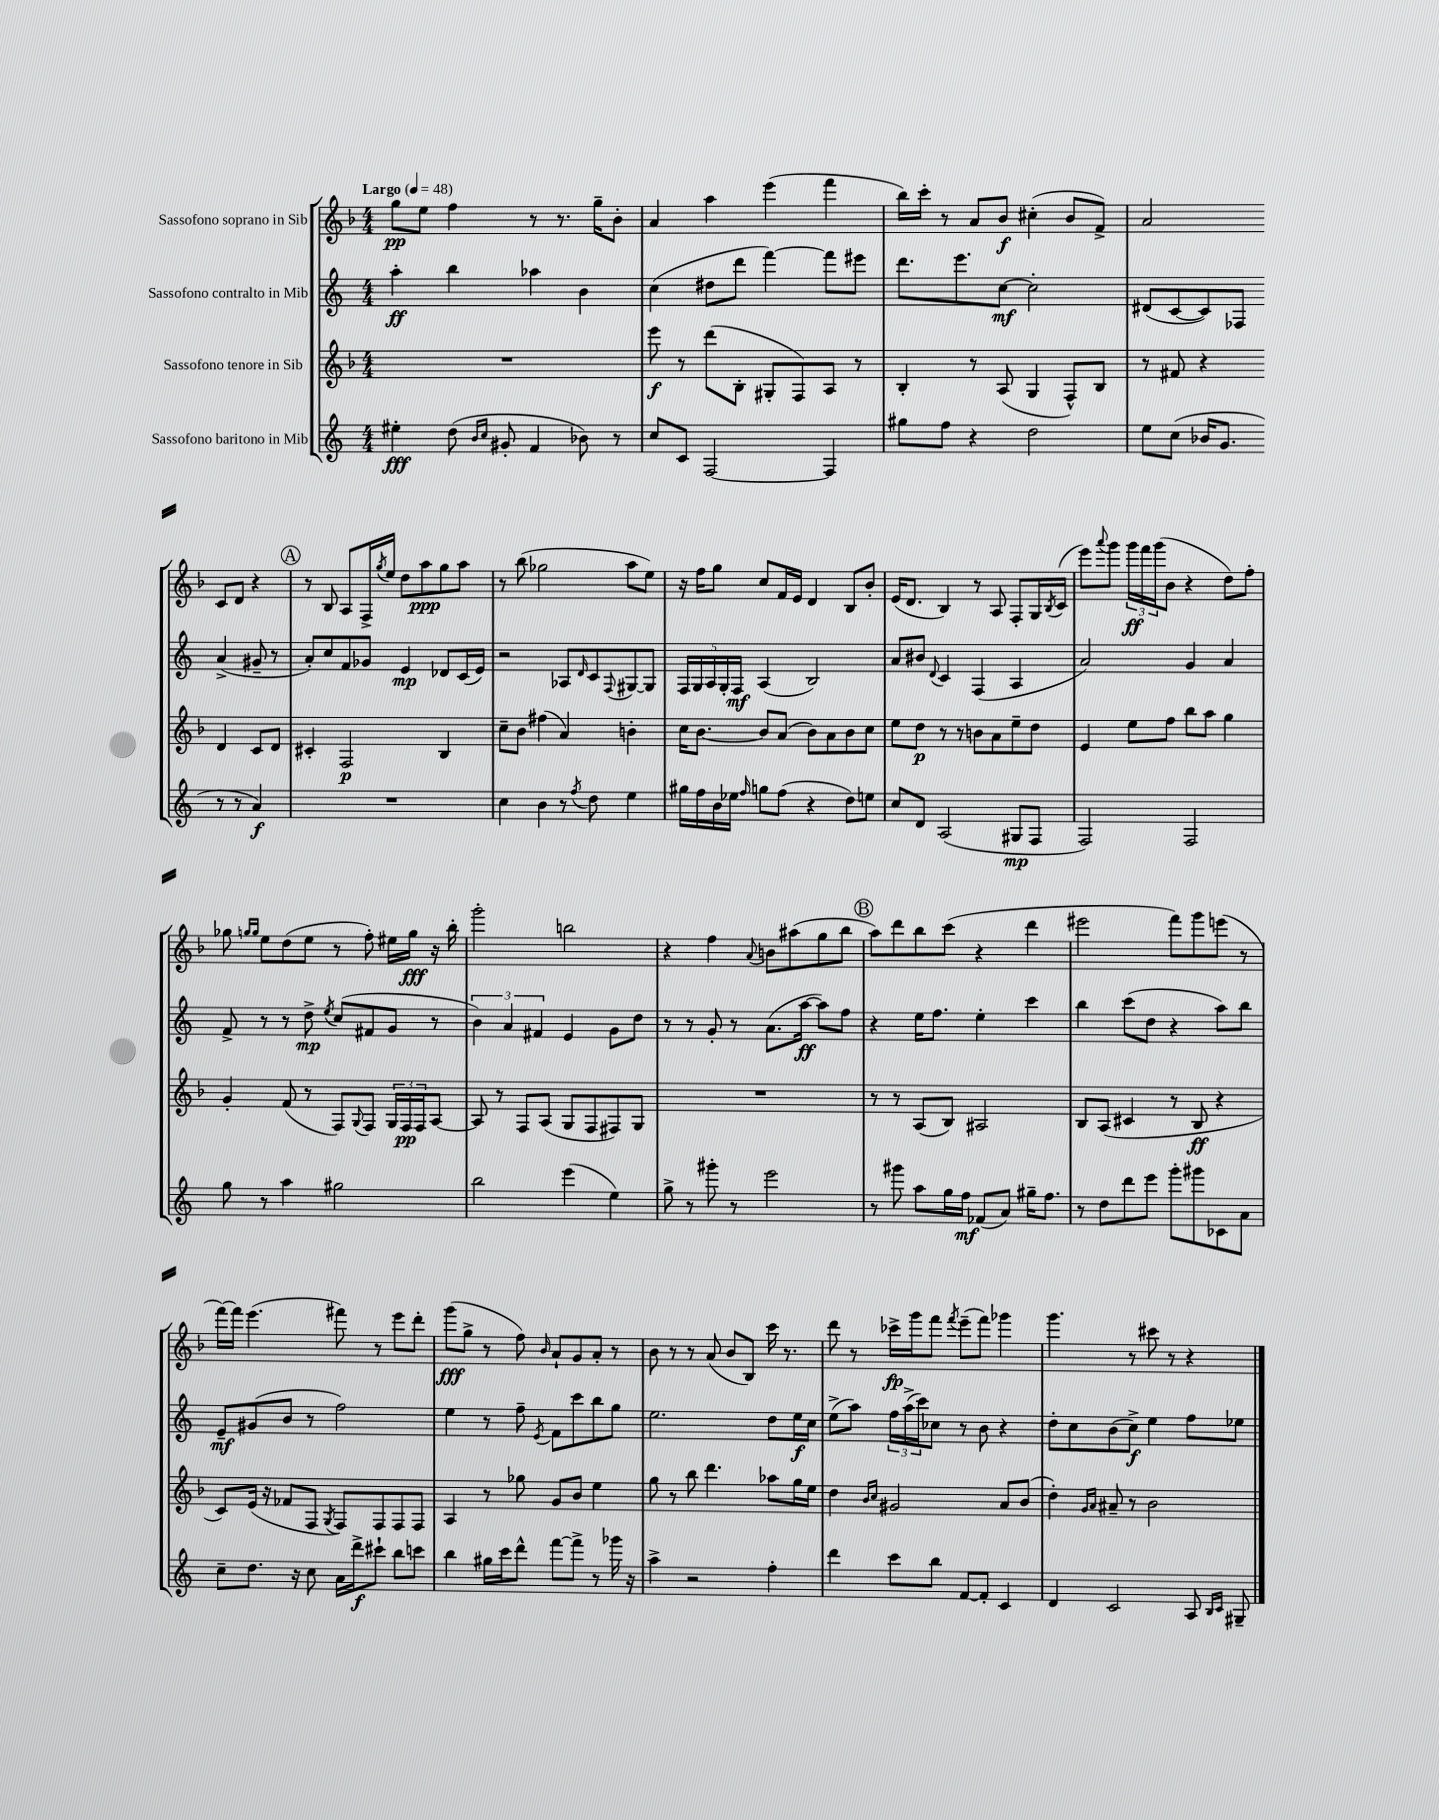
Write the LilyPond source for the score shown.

<<
\new StaffGroup <<
\new Staff = "s0" \with { instrumentName = "Sassofono soprano in Sib" } {
    \clef treble \key f \major \numericTimeSignature \time 4/4 \tempo "Largo" 4 = 48
    g''8\pp e''8 f''4 r8 r8. g''16-- bes'8-. |
    a'4 a''4 e'''4( f'''4 |
    bes''16) c'''16-. r8 a'8 bes'8\f cis''4-.( bes'8 f'8->) |
    a'2 c'8 d'8 r4 |
    \mark \markup { \circle "A" } r8 bes8 a8 f16-> \acciaccatura { g''8 } e''16 d''8 a''8\ppp g''8 a''8 |
    r8 bes''8( ges''2 a''8 e''8) |
    r16 f''16 g''8 c''8 f'16 e'16 d'4 bes8 bes'8-. |
    e'16( d'8. bes4) r8 a8 f8-. g16 \acciaccatura { bes8 } c'16( |
    e'''8) \appoggiatura { a'''8 } g'''8 \tuplet 3/2 { g'''16\ff f'''16 g'''16( } bes'8 r4 d''8) f''8-. |
    ges''8 \grace { g''16 g''16 } e''8 d''8( e''8 r8 f''8-.) eis''16 g''16\fff r16 bes''16-. |
    g'''2-. b''2 |
    r4 f''4 \appoggiatura { a'8 } b'8 ais''8( g''8 bes''8 |
    \mark \markup { \circle "B" } a''8) d'''8 bes''8 c'''8( r4 d'''4 |
    eis'''2 f'''8) g'''8 e'''8( r8 |
    f'''16~) f'''16 e'''4.( fis'''8) r8 e'''8 d'''8-. |
    g'''8\fff( g''8-> r8 f''8) \grace { bes'16 } a'8-! g'8 a'8-. r8 |
    bes'8 r8 r8 a'8( bes'8 bes8) c'''16 r8. |
    d'''8 r8 ces'''16->\fp g'''16 f'''8 \acciaccatura { f'''8 } e'''8--( f'''8) ges'''4 |
    g'''4. r8 cis'''8 r8 r4 \bar "|." |
}
\new Staff = "s1" \with { instrumentName = "Sassofono contralto in Mib" } {
    \clef treble \key c \major \numericTimeSignature \time 4/4
    a''4-.\ff b''4 aes''4 b'4 |
    c''4( dis''8 d'''8 f'''4~) f'''8 eis'''8 |
    d'''8. e'''8. c''8~\mf c''2-. |
    dis'8( c'8~ c'8) fes8 a'4->( gis'8-- r8 |
    \mark \markup { \circle "A" } a'8-.) c''8 f'8 ges'8 e'4\mp des'8 c'16( e'16) |
    r2 aes8 \grace { d'16 } c'8 \appoggiatura { f8 } gis8~ gis8 |
    \tuplet 5/4 { f16 g16 a16 g16-. f16\mf } a4( b2) |
    a'8 bis'8 \appoggiatura { d'8 } c'4 f4( a4 |
    a'2) g'4 a'4 |
    f'8-> r8 r8 d''8->\mp \acciaccatura { e''8 } c''8( fis'8 g'8 r8 |
    \tuplet 3/2 { b'4) a'4 fis'4 } e'4 g'8 d''8 |
    r8 r8 g'8-. r8 a'8.( a''16~\ff a''8) f''8 |
    \mark \markup { \circle "B" } r4 e''16 f''8. e''4-. c'''4 |
    b''4 c'''8( d''8 r4 a''8) b''8 |
    e'8--\mf gis'8( b'8 r8 f''2) |
    e''4 r8 f''8-- \acciaccatura { e'8 } f'8 c'''8 b''8 g''8 |
    e''2. d''8 e''16\f c''16 |
    e''8->( a''8) \tuplet 3/2 { f''16 a''16->( c'''16) } ces''8 r8 b'8 r4 |
    d''8-. c''8 b'8( c''8->\f) e''4 f''8 ees''8 \bar "|." |
}
\new Staff = "s2" \with { instrumentName = "Sassofono tenore in Sib" } {
    \clef treble \key f \major \numericTimeSignature \time 4/4
    R1 |
    e'''8\f r8 d'''8( bes8-. gis8-. f8) a8 r8 |
    bes4-. r8 a8( g4 f8-^) bes8 |
    r8 fis'8 r4 d'4 c'8 d'8 |
    \mark \markup { \circle "A" } cis'4-. f2\p bes4 |
    c''8-- bes'8 fis''4( a'4) b'4-. |
    c''16 bes'8.~ bes'8 a'8( bes'8) a'8 bes'8 c''8 |
    e''8 d''8\p r8 r8 b'8 a'8 e''8-- d''8 |
    e'4 e''8 f''8 bes''8 a''8 g''4 |
    g'4-. f'8( r8 f8) \appoggiatura { g8 } f8 \tuplet 3/2 { g16 f16\pp f16 } a8~ |
    a8 r8 f8 a8( g8 f8 fis8) g8 |
    R1 |
    \mark \markup { \circle "B" } r8 r8 a8( bes8) ais2 |
    bes8 a8( cis'4 r8 bes8\ff r4 |
    c'8) e'16( r16 fes'8 f8 \acciaccatura { g8 } f8) f8 f8 f8 |
    a4 r8 ges''8 g'8 bes'8 e''4 |
    g''8 r8 bes''8 d'''4. aes''8 g''16 e''16 |
    d''4 \grace { bes'16 c''16 } gis'2 a'8 bes'8( |
    d''4-.) \grace { g'16 a'16 } ais'8-- r8 bes'2 \bar "|." |
}
\new Staff = "s3" \with { instrumentName = "Sassofono baritono in Mib" } {
    \clef treble \key c \major \numericTimeSignature \time 4/4
    eis''4-.\fff d''8( \grace { b'16 c''16 } gis'8-. f'4 bes'8) r8 |
    c''8 c'8 f2~ f4 |
    gis''8 f''8 r4 d''2 |
    e''8 c''8( bes'16 g'8. r8 r8 a'4\f) |
    \mark \markup { \circle "A" } R1 |
    c''4 b'4 r8 \acciaccatura { f''8 } d''8 e''4 |
    gis''16 f''16 b'16 ees''16 \grace { f''16 } g''8 f''8( r4 d''8) e''8 |
    c''8 d'8 a2( gis8\mp f8 |
    f2) f2 |
    g''8 r8 a''4 gis''2 |
    b''2 e'''4( e''4) |
    g''8-> r8 gis'''8-. r8 e'''2 |
    \mark \markup { \circle "B" } r8 gis'''8 a''8 g''16 f''16\mf fes'8( a'8) gis''16-- f''8. |
    r8 d''8 d'''8 e'''8 g'''8-. gis'''8 ces'8 a'8 |
    c''8-- d''8. r16 c''8 a'16 d'''16->\f cis'''8-! b''8 c'''8 |
    b''4 gis''16 c'''16 d'''8-^ f'''8~ f'''8-> r8 ges'''16 r16 |
    a''4-> r2 f''4-. |
    d'''4 c'''8 b''8 f'8~ f'8-. c'4 |
    d'4 c'2 a8 \grace { b16 c'16 } gis8-- \bar "|." |
}
>>
>>
\layout { \context { \Score \remove "Bar_number_engraver" } }
